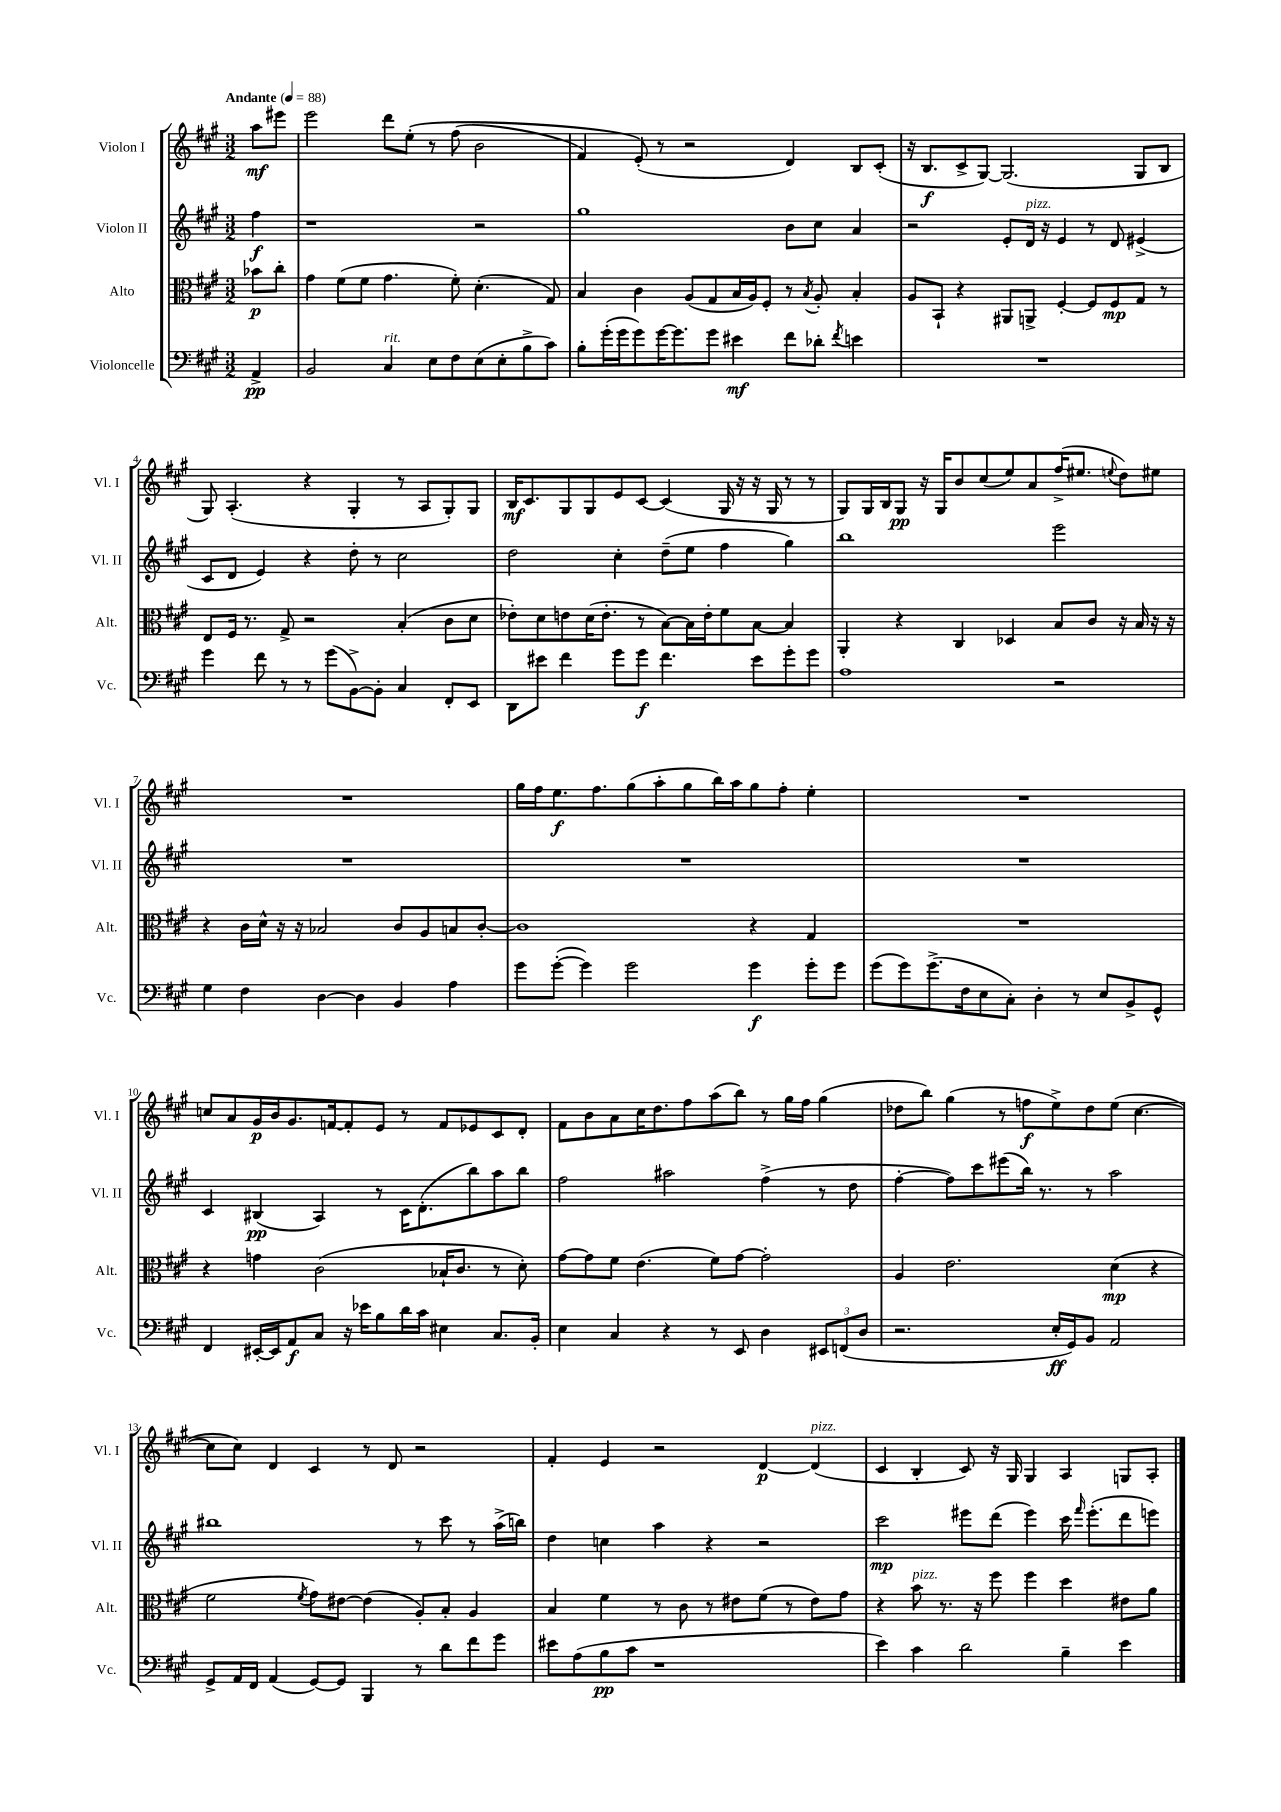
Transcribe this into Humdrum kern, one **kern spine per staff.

**kern	**kern	**kern	**kern
*staff4	*staff3	*staff2	*staff1
*clefF4	*clefC3	*clefG2	*clefG2
*k[f#c#g#]	*k[f#c#g#]	*k[f#c#g#]	*k[f#c#g#]
*M3/2	*M3/2	*M3/2	*M3/2
*MM88	*MM88	*MM88	*MM88
4AA^/	8b-\L	4ff#\	8aa\L
.	8cc#'\J	.	8eee#\J
=	=	=	=
2BB/	4g#\	1r	2eee\
.	(8f#\L	.	.
.	8f#\J	.	.
4C#/	4.g#\	.	8ddd\L
.	.	.	&(8ee'\J
8E\L	.	.	8r
8F#\	8f#'\)	.	(8ff#\
(8E\	(4.d'\	2r	2b\
8E'\	.	.	.
8B^\	.	.	.
8c#\J)	8G#/)	.	.
=	=	=	=
8B'\L	4B/	1gg#	4f#/)
(16g#'\L	.	.	.
16g#\J	.	.	.
8g#\)	4c#\	.	(8e'/&)
[16g#\K	.	.	8r
8.g#\]	.	.	.
.	(8A/L	.	2r
8g#\J	8G#/	.	.
4e#\	16B/L	.	.
.	16A/J)	.	.
.	8F#'/J	.	.
8f#\L	8r	8b\L	4d/)
.	8qB/	.	.
8d-'\J	8A'/	8cc#\J	.
8qf#/	.	.	.
4e\	4B'/	4a/	8B/L
.	.	.	(8c#'/J
=	=	=	=
1.r	8A/L	2r	16r
.	.	.	8.B/L
.	8BB`/J	.	.
.	4r	.	8c#^/
.	.	.	[8G#/J)
.	8AA#/L	8e'/L	(2.G#/]
.	8AA^/J	16d/Jk	.
.	.	16r	.
.	[4F#'/	4e/	.
.	8F#/]L	8r	.
.	8F#/	8d/	.
.	8G#/J	(4e#^/	8G#/L
.	8r	.	8B/J
=	=	=	=
4g#\	8E/L	8c#/L	8G#/)
.	16F#/Jk	8d/J	(4.A'/
.	8.r	.	.
8f#\	.	4e/)	.
8r	8G#^/	.	.
8r	2r	4r	4r
(8g#\L	.	.	.
[8BB^\)	.	8dd'\	4G#'/
8BB'\]J	.	8r	.
4C#/	(4B'/	2cc#\	8r
.	.	.	8A/L
8FF#'/L	8c#\L	.	8G#'/)
8EE/J	8d\J	.	8G#/J
=	=	=	=
8DD\L	8e-'\L)	2dd\	16B/LK
.	.	.	8.c#/
8e#\J	8d\	.	.
4f#\	8e\	.	8G#/
.	(16d\K	.	8G#/
.	8.e'\J	.	.
8g#\L	.	4cc#'\	8e/
8g#\J	8r	.	[8c#/J
4.f#\	[8B\L)	(8dd~\L	(4c#/]
.	16B\]L	8ee\J	.
.	16e'\J	.	.
.	8f#\	4ff#\	16G#/
.	.	.	16r
8e#\L	[8B\J	.	16r
.	.	.	16G#/
8g#'\	4B/]	4gg#\)	8r
8g#\J	.	.	8r
=	=	=	=
1A	4AA'/	1bb	8G#/L)
.	.	.	16G#/L
.	.	.	16B/J
.	4r	.	8G#/J
.	.	.	16r
.	.	.	16G#/LK
.	4C#/	.	8b/
.	.	.	(8cc#/
.	4D-/	.	8ee/)
.	.	.	8a/
2r	8B/L	2eee\	(16ff#^/K
.	.	.	8.ee#/J
.	8c#/J	.	.
.	.	.	8qqee/
.	16r	.	8dd\L)
.	16B/	.	.
.	16r	.	8ee#\J
.	16r	.	.
=	=	=	=
4G#\	4r	1.r	1.r
4F#\	16c#\LL	.	.
.	16d^^\JJ	.	.
.	16r	.	.
.	16r	.	.
[4D\	2B-/	.	.
4D\]	.	.	.
4BB/	8c#/L	.	.
.	8A/	.	.
4A\	8B/	.	.
.	[8c#'/J	.	.
=	=	=	=
8g#\L	1c#]	1.r	16gg#\LL
.	.	.	16ff#\J
([8g#'\J	.	.	8.ee\
4g#\])	.	.	.
.	.	.	8.ff#\
2g#\	.	.	(8gg#\
.	.	.	8aa'\
.	.	.	8gg#\
.	.	.	16bb\L)
.	.	.	16aa\J
4g#\	4r	.	8gg#\
.	.	.	8ff#'\J
8g#'\L	4G#/	.	4ee'\
8g#\J	.	.	.
=	=	=	=
(8g#\L	1.r	1.r	1.r
8g#\)	.	.	.
(8.g#^\	.	.	.
16F#\k	.	.	.
8E\	.	.	.
8C#'\J)	.	.	.
4D'\	.	.	.
8r	.	.	.
8E/L	.	.	.
8BB^/	.	.	.
8GG#^^/J	.	.	.
=	=	=	=
4FF#/	4r	4c#/	8cc/L
.	.	.	8a/
[16EE#'/LL	4g\	(4B#/	16g#/L
16EE#/]J	.	.	16b/J
8AA/	.	.	8.g#/
8C#/J	(2c#\	4A/)	.
.	.	.	[16f/k
16r	.	.	8f'/]
16e-\LK	.	.	.
8B\	.	8r	8e/J
16d\L	.	16c#\LK	8r
16c#\JJ	.	(8.d'\	.
4E#\	16B-`/LK	.	8f/L
.	8.c#/J	.	.
.	.	8bb\)	8e-/
8.C#/L	8r	8aa\	8c#/
.	8d'\)	8bb\J	8d'/J
16BB'/Jk	.	.	.
=	=	=	=
4E\	[8g#\L	2ff#\	8f#\L
.	8g#\]	.	8b\
4C#/	8f#\J	.	8a\
.	(4.e\	.	16cc#\K
.	.	.	8.dd\
4r	.	2aa#\	.
.	.	.	8ff#\
8r	8f#\L)	.	(8aa\
8EE/	[8g#\J	.	8bb\J)
4D\	2g#'\]	(4ff#^\	8r
.	.	.	16gg#\LL
.	.	.	16ff#\JJ
12EE#/L	.	8r	(4gg#\
(12FF/	.	.	.
.	.	8dd\	.
12D/J	.	.	.
=	=	=	=
2.r	4A/	[4ff#'\	8dd-\L
.	.	.	8bb\J)
.	2.e\	8ff#\]L)	(4gg#\
.	.	8ccc#\	.
.	.	(8eee#\	8r
.	.	16bb\Jk)	8ff\L
.	.	8.r	.
16E'/LL	.	.	8ee^\)
16GG#/J)	.	.	.
8BB/J	.	8r	8dd-\
2AA/	(4d\	2aa\	(8ee\J
.	.	.	[4.cc#\
.	4r	.	.
=	=	=	=
8GG#^/L	2f#\	1bb#	8cc#\]L
16AA/L	.	.	8cc#\J)
16FF#/JJ	.	.	.
(4AA/	.	.	4d/
.	8qf#/	.	.
[8GG#/L)	8g#\L)	.	4c#/
8GG#/]J	[8e#\J	.	.
4BBB/	(4e#\]	.	8r
.	.	.	8d/
8r	8A'/L)	8r	2r
8d\L	8B'/J	8ccc#\	.
8f#\	4A/	8r	.
8g#\J	.	(16aa^\LL	.
.	.	16bb\JJ)	.
=	=	=	=
8e#\L	4B/	4dd\	4f#'/
(8A\	.	.	.
8B\	4f#\	4cc\	4e/
8c#\J	.	.	.
1r	8r	4aa\	2r
.	8c#\	.	.
.	8r	4r	.
.	8e#\L	.	.
.	(8f#\J	2r	[4d/
.	8r	.	.
.	8e#\L)	.	(4d/]
.	8g#\J	.	.
=	=	=	=
4e\)	4r	2ccc#\	4c#/
4c#\	8b\	.	4B'/
.	8.r	.	.
2d\	.	8eee#\L	8c#/)
.	16r	.	.
.	8ff#\	(8ddd\J	16r
.	.	.	16G#/
.	4ff#\	4eee#\)	4G#/
4B~\	4dd\	16ccc#\	4A/
.	.	16qqfff#/	.
.	.	(8.eee#'\L	.
4e\	8e#\L	8ddd\	8G/L
.	8a\J	8eee\J)	8A'/J
==	==	==	==
*-	*-	*-	*-
